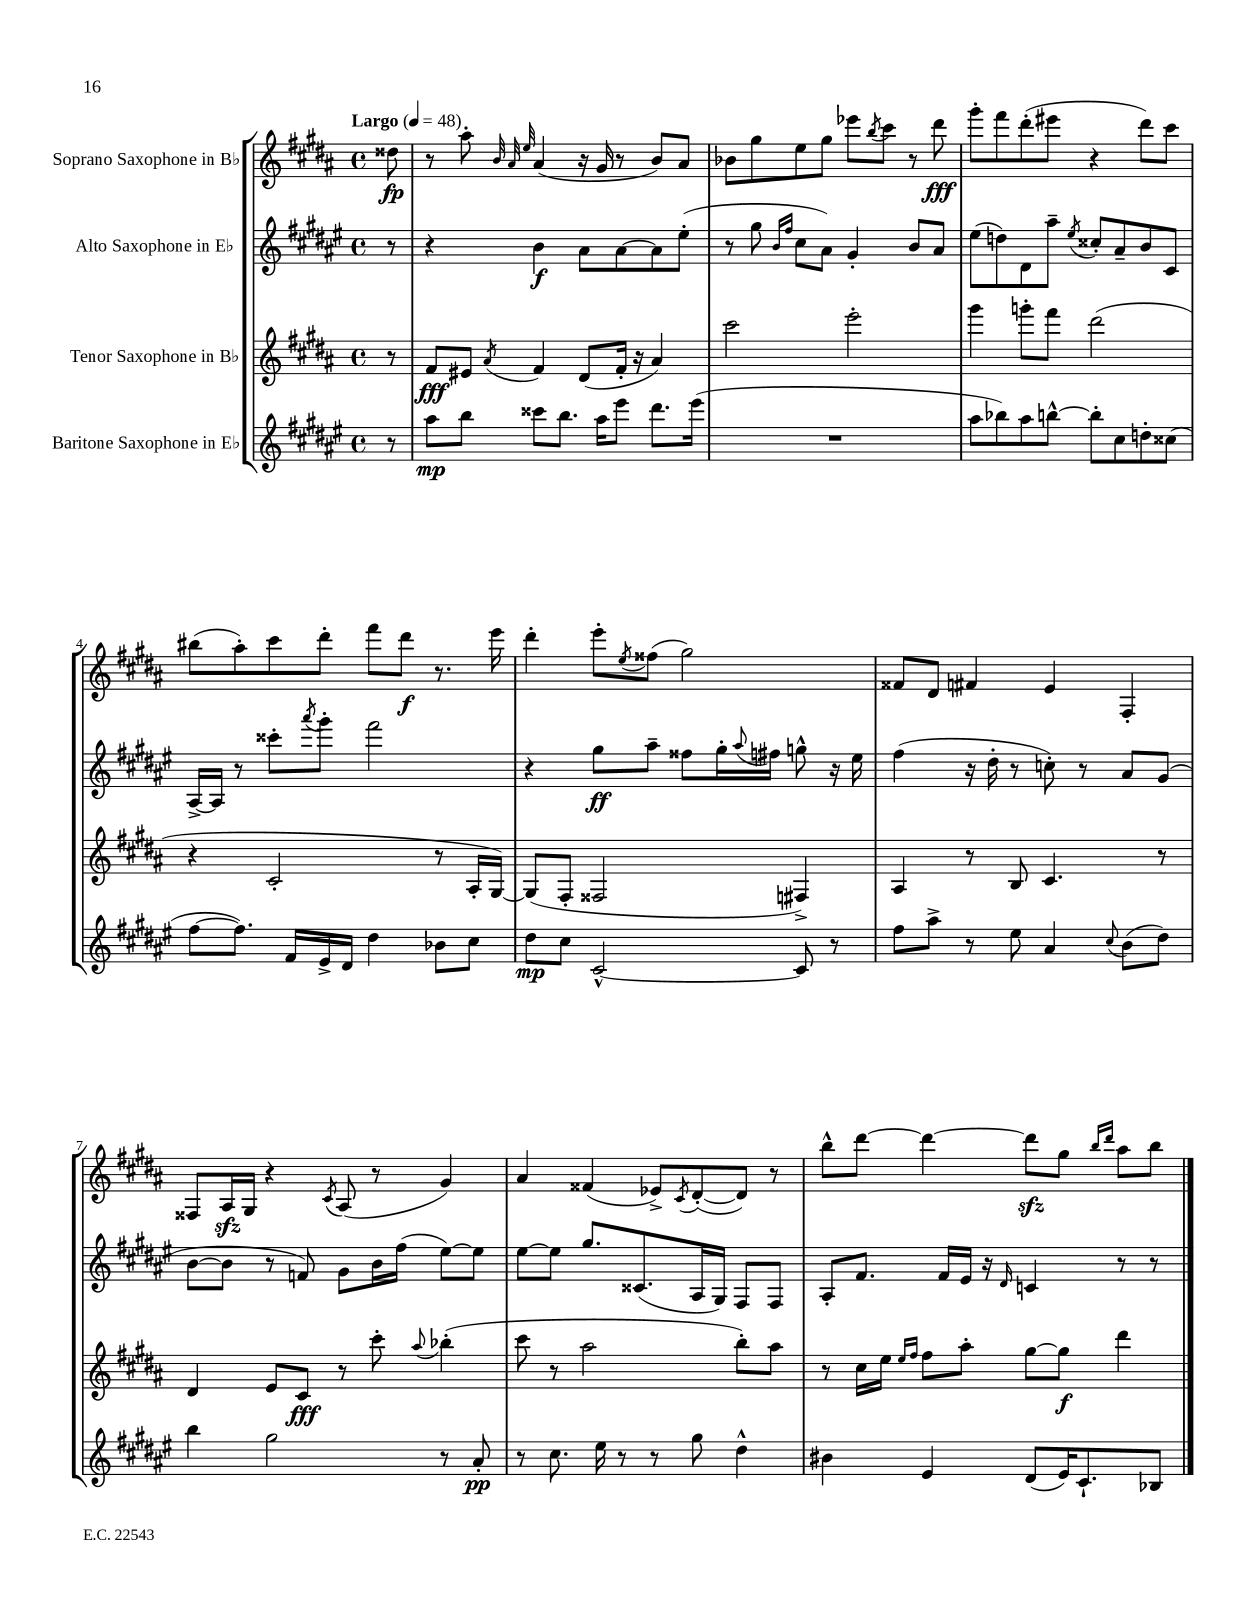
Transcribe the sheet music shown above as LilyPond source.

<<
\new StaffGroup <<
\new Staff = "s0" \with { instrumentName = "Soprano Saxophone in Bb" } {
    \clef treble \key b \major \defaultTimeSignature \time 4/4 \partial 8 \tempo "Largo" 4 = 48
    disis''8\fp |
    r8 ais''8-. \grace { b'32 ais'32 e''32 } ais'4( r16 gis'16 r8 b'8) ais'8 |
    bes'8 gis''8 e''8 gis''8 ees'''8 \acciaccatura { b''8 } cis'''8 r8 dis'''8\fff |
    gis'''8-. fis'''8 dis'''8-.( eis'''8 r4 dis'''8) cis'''8 |
    bis''8( ais''8-.) cis'''8 dis'''8-. fis'''8 dis'''8\f r8. e'''16 |
    dis'''4-. e'''8-. \acciaccatura { e''8 } fisis''8( gis''2) |
    fisis'8 dis'8 fis'4 e'4 fis4-. |
    fisis8 ais16\sfz gis16 r4 \acciaccatura { cis'8 } ais8( r8 gis'4) |
    ais'4 fisis'4( ees'8->) \acciaccatura { cis'8 } dis'8~-.( dis'8) r8 |
    b''8-^ dis'''8~ dis'''4~ dis'''8\sfz gis''8 \grace { b''16 dis'''16 } ais''8 b''8 \bar "|." |
}
\new Staff = "s1" \with { instrumentName = "Alto Saxophone in Eb" } {
    \clef treble \key fis \major \defaultTimeSignature \time 4/4 \partial 8
    r8 |
    r4 b'4\f ais'8 ais'8~ ais'8 eis''8-.( |
    r8 gis''8 \grace { b'16 fis''16 } cis''8 ais'8) gis'4-. b'8 ais'8 |
    eis''8( d''8) dis'8 ais''8-- \acciaccatura { eis''8 } cisis''8-. ais'8-- b'8 cis'8 |
    ais16~-> ais16 r8 cisis'''8-. \acciaccatura { ais'''8 } gis'''8-. fis'''2 |
    r4 gis''8\ff ais''8-- fisis''8 gis''16-. \appoggiatura { ais''8 } fis''16 g''8-^ r16 eis''16 |
    fis''4( r16 dis''16-. r8 c''8-.) r8 ais'8 gis'8( |
    b'8~ b'8 r8 f'8) gis'8 b'16 fis''16( eis''8~) eis''8 |
    eis''8~ eis''8 gis''8. cisis'8.( ais16 gis16) fis8 fis8 |
    ais8-. fis'8. fis'16 eis'16 r16 \grace { dis'16 } c'4 r8 r8 \bar "|." |
}
\new Staff = "s2" \with { instrumentName = "Tenor Saxophone in Bb" } {
    \clef treble \key b \major \defaultTimeSignature \time 4/4 \partial 8
    r8 |
    fis'8\fff eis'8 \acciaccatura { ais'8 } fis'4 dis'8( fis'16-. r16 ais'4) |
    cis'''2 e'''2-. |
    gis'''4 g'''8-. fis'''8 dis'''2( |
    r4 cis'2-. r8 ais16-. gis16~) |
    gis8( fis8-. fisis2 fis4->) |
    ais4 r8 b8 cis'4. r8 |
    dis'4 e'8 cis'8\fff r8 cis'''8-. \appoggiatura { ais''8 } bes''4-.( |
    cis'''8 r8 ais''2 b''8-.) ais''8 |
    r8 cis''16 e''16 \grace { e''16 fis''16 } fis''8 ais''8-. gis''8~ gis''8\f dis'''4 \bar "|." |
}
\new Staff = "s3" \with { instrumentName = "Baritone Saxophone in Eb" } {
    \clef treble \key fis \major \defaultTimeSignature \time 4/4 \partial 8
    r8 |
    ais''8\mp b''8 cisis'''8 b''8. ais''16 eis'''8 dis'''8. eis'''16( |
    R1 |
    ais''8 bes''8) ais''8 b''8~-^ b''8-. cis''8 d''8-. cisis''8( |
    fis''8~ fis''8.) fis'16 eis'16-> dis'16 dis''4 bes'8 cis''8 |
    dis''8\mp cis''8 cis'2~-^ cis'8 r8 |
    fis''8 ais''8-> r8 eis''8 ais'4 \appoggiatura { cis''8 } b'8( dis''8) |
    b''4 gis''2 r8 ais'8-.\pp |
    r8 cis''8. eis''16 r8 r8 gis''8 dis''4-^ |
    bis'4 eis'4 dis'8( eis'16) cis'8.-! bes8 \bar "|." |
}
>>
>>
